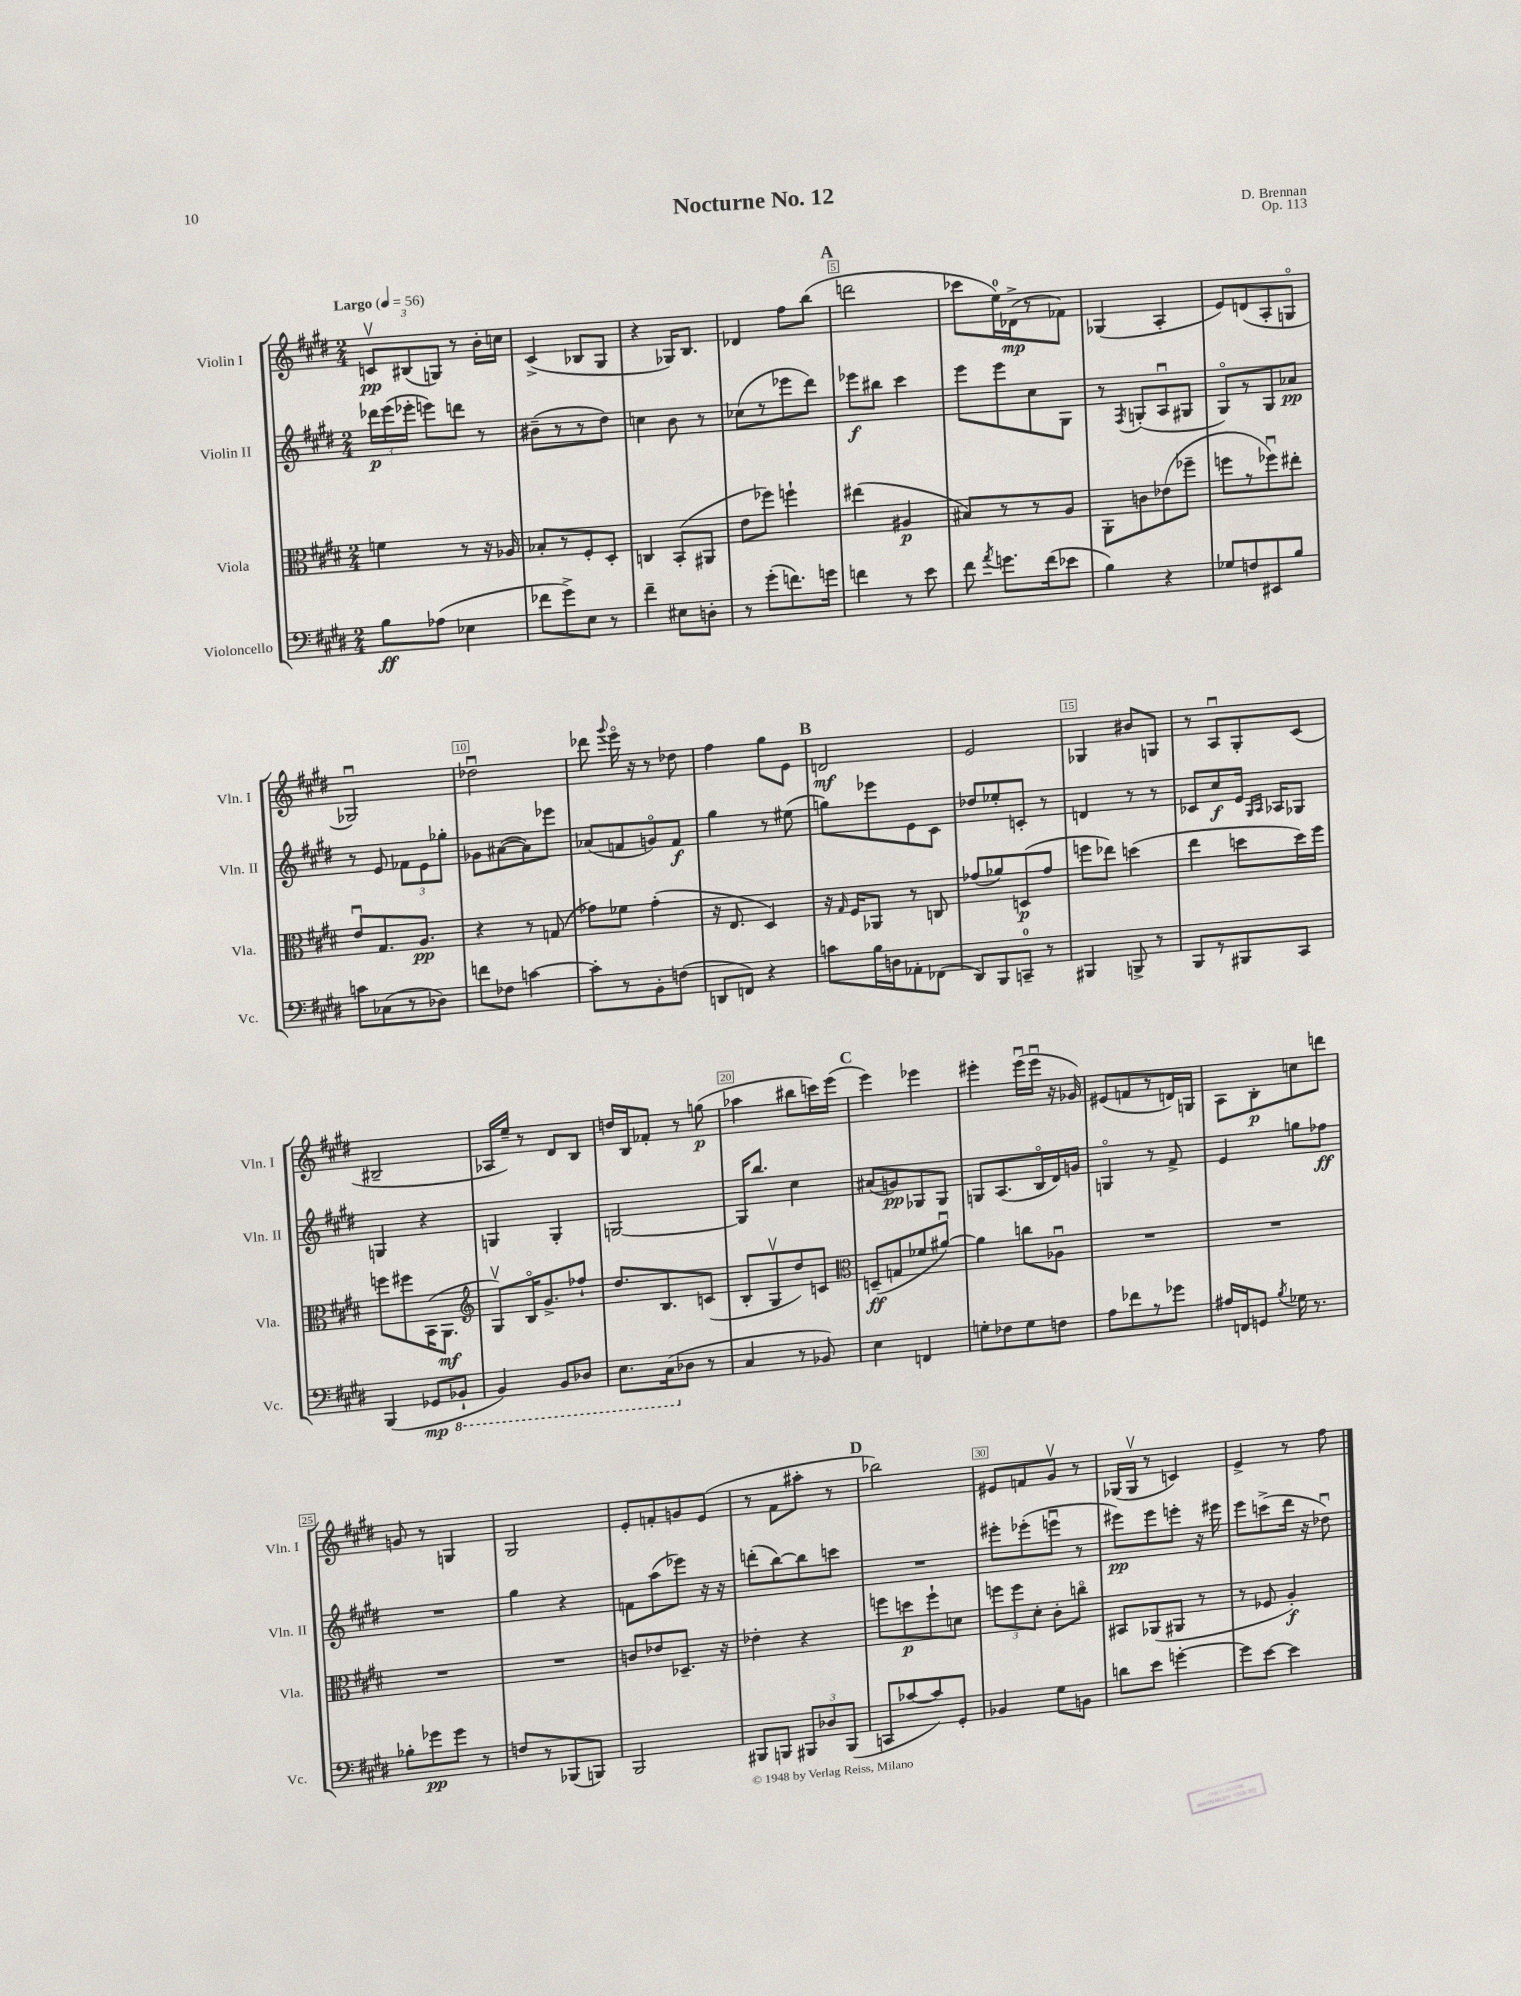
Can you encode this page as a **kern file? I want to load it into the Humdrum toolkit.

**kern	**dynam	**kern	**dynam	**kern	**dynam	**kern	**dynam
*part4	*part4	*part3	*part3	*part2	*part2	*part1	*part1
*staff4	*staff4	*staff3	*staff3	*staff2	*staff2	*staff1	*staff1
*I"Violoncello	*	*I"Viola	*	*I"Violin II	*	*I"Violin I	*
*I'Vc.	*	*I'Vla.	*	*I'Vln. II	*	*I'Vln. I	*
*clefF4	*	*clefC3	*	*clefG2	*	*clefG2	*
*k[f#c#g#d#]	*	*k[f#c#g#d#]	*	*k[f#c#g#d#]	*	*k[f#c#g#d#]	*
*M2/4	*	*M2/4	*	*M2/4	*	*M2/4	*
*MM56	*	*MM56	*	*MM56	*	*MM56	*
=1	=1	=1	=1	=1	=1	=1	=1
!	!	!	!	!	!	!LO:TX:a:B:t=Largo	!
8B\L	ff	4fn\	.	24ddd-X\LL	p	12cnv/L	pp
.	.	.	.	(24eee\	.	.	.
.	.	.	.	24eee-X'\JJ	.	(12B#X/	.
(8A-X\J	.	.	.	8eeen\L)	.	.	.
.	.	.	.	.	.	12Gn/J)	.
4E-X\	.	8r	.	8dddn\J	.	8r	.
.	.	16r	.	8r	.	16b'\LL	.
.	.	16A-X/	.	.	.	16ccn\JJ	.
=2	=2	=2	=2	=2	=2	=2	=2
8f-X\L	.	8B-X'/L	.	(8b#X~\L	.	(4c#^/	.
8g#^\)	.	8r	.	8r	.	.	.
8E\J	.	8F#'/	.	8r	.	8B-X/L	.
8r	.	8D#'/J	.	8dd#\J)	.	8G#/J	.
=3	=3	=3	=3	=3	=3	=3	=3
4f#~\	.	4Cn/	.	4ccn\	.	4r	.
8E#X\L	.	(8BB'/L	.	8b\	.	16G-X/KL)	.
.	.	.	.	.	.	8.B/J	.
8Dn'\J	.	8AA#X/J	.	8r	.	.	.
=4	=4	=4	=4	=4	=4	=4	=4
8r	.	8e\L	.	(8cc-X\L	.	4d-X/	.
(8g#'\L	.	8ff-X\J)	.	8r	.	.	.
8.fn\)	.	4ffn`\	.	8eee-X\	.	8ff#\L	.
.	.	.	.	8ddd#\J)	.	(8bb\J	.
16gn\Jk	.	.	.	.	.	.	.
!!LO:REH:place=s1:t=A
=5	=5	=5	=5	=5	=5	=5	=5
4fn\	.	(4ee#X\	.	8eee-X\L	f	2dddn\	.
.	.	.	.	8bb#X\J	.	.	.
8r	.	4A#X/	p	4ccc#\	.	.	.
8e\	.	.	.	.	.	.	.
=6	=6	=6	=6	=6	=6	=6	=6
8f#\	.	8B#X/L)	.	8eee\L	.	8ccc-X\L	.
8qa/	.	.	.	.	.	.	.
8.gn\L	.	8r	.	8eee\	.	16ee\L)	.
.	.	.	.	.	.	(16d-X^\J	mp
.	.	8r	.	8cc#\	.	8r	.
(16f#\k	.	.	.	.	.	.	.
8e-X\J	.	8A/J	.	8G#\J	.	8f-X\J)	.
=7	=7	=7	=7	=7	=7	=7	=7
4B\)	.	8AA'\L	.	8r	.	(4G-X/	.
.	.	.	.	8qF#/	.	.	.
.	.	8cn\	.	(8Gn'/L	.	.	.
4r	.	(8e-X\	.	8Au/	.	4A'/	.
.	.	8ff-X~\J	.	8G#X/J	.	.	.
=8	=8	=8	=8	=8	=8	=8	=8
8G-X/L	.	8ffn\L	.	8G#/L)	.	8e/L)	.
8Fn/	.	8r	.	8r	.	(8dn/	.
8EE#X/	.	8ff-Xu\)	.	8G#/	.	8A'/	.
8B/J	.	8ee#X'\J	.	8a-X/J	pp	8Gn/J	.
!!LO:LB:g=z
=9	=9	=9	=9	=9	=9	=9	=9
8cn\L	.	8eu/L	.	8r	.	2G-Xu/)	.
(8C-X\	.	8.G#/	.	8e/	.	.	.
8r	.	.	.	12f-X\L	.	.	.
.	.	8.A/J	pp	.	.	.	.
.	.	.	.	12e\	.	.	.
8D-X\J)	.	.	.	.	.	.	.
.	.	.	.	12gg-X'\J	.	.	.
=10	=10	=10	=10	=10	=10	=10	=10
8fn\L	.	4r	.	8g-X\L	.	2dd-Xu\	.
8F-X\J	.	.	.	([8a#X\	.	.	.
[4cn\	.	8r	.	8a#\])	.	.	.
.	.	(8Gn/	.	8eee-X\J	.	.	.
=11	=11	=11	=11	=11	=11	=11	=11
8c'\L]	.	8g-X\L)	.	(8a-X/L	.	8ddd-X\	.
.	.	.	.	.	.	8qqggg#/	.
8r	.	8f-X\J	.	8fn/	.	16eee\	.
.	.	.	.	.	.	16r	.
8BB'\	.	(4g-'\	.	8gn/)	.	8r	.
(8Fn\J	.	.	.	8f/J	f	8dd-X\	.
=12	=12	=12	=12	=12	=12	=12	=12
8DDn/L	.	16r	.	4gg#\	.	4ff#\	.
.	.	8.E/	.	.	.	.	.
8FFn/J)	.	.	.	.	.	.	.
4r	.	4D#/)	.	8r	.	8gg#\L	.
.	.	.	.	(8ee#X\	.	8e\J	.
!!LO:REH:place=s1:t=B
=13	=13	=13	=13	=13	=13	=13	=13
8cn\L	.	16r	.	8ggn\L)	.	2dn/	mf
.	.	16qqG#/	.	.	.	.	.
.	.	16F#/KL	.	.	.	.	.
16B\L	.	8AA-X/J	.	8eee-X\	.	.	.
16Dn\J	.	.	.	.	.	.	.
8AA-X'\	.	8r	.	8e\	.	.	.
(8FF-X\J	.	8Cn/	.	8c#\J	.	.	.
=14	=14	=14	=14	=14	=14	=14	=14
8DD#/L)	.	(8g-X/L	.	8dd-X/L	.	2e/	.
8BBB/	.	8a-X/)	.	8ee-X'/	.	.	.
8CCn~/J	.	(8Dn/	p	8cn'/J	.	.	.
8r	.	8g-/J	.	8r	.	.	.
=15	=15	=15	=15	=15	=15	=15	=15
4BBB#X/	.	8ffn\L	.	4dn/	.	4G-X/	.
.	.	8ee-X\J)	.	.	.	.	.
8BBBn^/	.	(4ddn\	.	8r	.	8b#X/L	.
8r	.	.	.	8r	.	8Gn/J	.
=16	=16	=16	=16	=16	=16	=16	=16
8BBB/L	.	4ee\	.	8c-X/L	.	8r	.
8r	.	.	.	8cc#/	f	8Au/L	.
8BBB#X/	.	8ddn\L	.	16e/Jk	.	8G#'/	.
.	.	.	.	16qqG#/LL	.	.	.
.	.	.	.	16qqA/JJ	.	.	.
.	.	.	.	16A-X/KL	.	.	.
8CC#/J	.	16dd\L)	.	8G-X/J	.	(8c#/J	.
.	.	16ff#\JJ	.	.	.	.	.
!!LO:LB:g=z
=17	=17	=17	=17	=17	=17	=17	=17
(4BBB/	.	8ffn\L	.	4Gn/	.	2B#X~/	.
.	.	8ff#X\	.	.	.	.	.
8GG-X/L	mp	(16BB\K	.	4r	.	.	.
.	.	8.AA\J	mf	.	.	.	.
*8ba	*	*	*	*	*	*	*
8BBB-X`/J	.	.	.	.	.	.	.
=18	=18	=18	=18	=18	=18	=18	=18
*	*	*clefG2	*	*	*	*	*
4BBB/)	.	8G#v/L)	.	4Gn/	.	16A-X/LL	.
.	.	.	.	.	.	16ee~/JJ)	.
.	.	16B/K	.	.	.	8r	.
.	.	8.g#^/	.	.	.	.	.
8BBB/L	.	.	.	4G'/	.	8d#/L	.
8DD-X/J	.	8ff-X`/J	.	.	.	8B/J	.
=19	=19	=19	=19	=19	=19	=19	=19
8.EE\L	.	8.dd#/L	.	[2Gn/	.	16ddn/LL	.
.	.	.	.	.	.	16B/J	.
.	.	.	.	.	.	8f-X'/J	.
(16CC#\k	.	8.B/	.	.	.	.	.
*X8ba	*	*	*	*	*	*	*
8D-X\J	.	.	.	.	.	8r	.
8r	.	(8cn/J	.	.	.	(8ggn\	p
=20	=20	=20	=20	=20	=20	=20	=20
4C#/	.	8B'/L	.	16G/KL]	.	4aa-X\	.
.	.	.	.	8.bb/J	.	.	.
.	.	8G#v/	.	.	.	.	.
8r	.	8dd#/)	.	4cc#\	.	8bb#X\L	.
8BB-X/)	.	8cn/J	.	.	.	16cccn\L)	.
.	.	.	.	.	.	(16eee\JJ	.
!!LO:REH:place=s1:t=C
=21	=21	=21	=21	=21	=21	=21	=21
*	*	*clefC3	*	*	*	*	*
4E\	.	(8Dn~/L	ff	(8a#X/L	.	4eee\)	.
.	.	8Gn/	.	8gn/)	pp	.	.
4FFn/	.	8f-X/	.	8G-X/	.	4eee-X\	.
.	.	[8a#Xu/J)	.	8G-/J	.	.	.
=22	=22	=22	=22	=22	=22	=22	=22
8Gn'\L	.	4a#\]	.	8Gn/L	.	4eee#X'\	.
8F-X\	.	.	.	(8.A/	.	.	.
8G\	.	8ccn\L	.	.	.	(16eee#u\LL	.
.	.	.	.	16B/L	.	16eee#u\JJ	.
8Fn\J	.	8A-Xu\J	.	16d#/)	.	16r	.
.	.	.	.	16gn/JJ	.	16g-X/)	.
=23	=23	=23	=23	=23	=23	=23	=23
8A\L	.	2r	.	4Gn/	.	(8e#X/L	.
8f-X\	.	.	.	.	.	8fn/	.
8r	.	.	.	8r	.	8r	.
8g-X\J	.	.	.	8f#^/	.	16dn/L)	.
.	.	.	.	.	.	16Gn/JJ	.
=24	=24	=24	=24	=24	=24	=24	=24
16A#X/LL	.	2r	.	4e/	.	8A\L	.
16FFn/J	.	.	.	.	.	.	.
8GGn/J	.	.	.	.	.	8B'\	p
8qB/	.	.	.	.	.	.	.
16G-X\	.	.	.	8ggn\L	.	8ccn\	.
8.r	.	.	.	.	.	.	.
.	.	.	.	8ff-X\J	ff	8dddn\J	.
!!LO:LB:g=z
=25	=25	=25	=25	=25	=25	=25	=25
8B-X'\L	.	2r	.	2r	.	8gn/	.
8g-X\	pp	.	.	.	.	8r	.
8g-\J	.	.	.	.	.	4Gn/	.
8r	.	.	.	.	.	.	.
=26	=26	=26	=26	=26	=26	=26	=26
8Fn/L	.	2r	.	4gg#\	.	2G#/	.
8r	.	.	.	.	.	.	.
(8BBB-X/	.	.	.	4r	.	.	.
8BBBn/J)	.	.	.	.	.	.	.
=27	=27	=27	=27	=27	=27	=27	=27
2BBB/	.	8cn/L	.	8fn\L	.	8e'/L	.
.	.	8e-X/	.	(8aa\	.	8fn'/	.
.	.	8.D-X~/J	.	8eee-X\J)	.	8gn/	.
.	.	.	.	16r	.	(8e/J	.
.	.	16r	.	16r	.	.	.
=28	=28	=28	=28	=28	=28	=28	=28
8BBB#X/L	.	4e-X'\	.	(8dddn'\L	.	8r	.
8BBBn/J	.	.	.	[8bb\)	.	8f#\L	.
12BBB#X/L	.	4r	.	8bb\]	.	8aa#X'\J	.
12D-X/	.	.	.	.	.	.	.
.	.	.	.	8cccn\J	.	8r	.
(12BBB#/J	.	.	.	.	.	.	.
!!LO:REH:place=s1:t=D
=29	=29	=29	=29	=29	=29	=29	=29
8CCn/L	.	8ffn\L	.	2r	.	2bb-X\)	.
[8c-X/	.	8ddn\	p	.	.	.	.
8c-/])	.	8ff`\	.	.	.	.	.
8GG#'/J	.	8dn\J	.	.	.	.	.
=30	=30	=30	=30	=30	=30	=30	=30
4BB-X/	.	12ffn\L	.	8eee#X'\L	.	8e#X/L	.
.	.	12ff\	.	.	.	.	.
.	.	.	.	(8eee-X'\	.	8fn/	.
.	.	12d#'\J	.	.	.	.	.
8G#\L	.	8c#'\L	.	8eeenu\J	.	8g#v/J	.
8BBn\J	.	8ccn\J	.	8r	.	8r	.
=31	=31	=31	=31	=31	=31	=31	=31
8dn\L	.	8BB#X/L	.	8eee#X\L)	pp	(16G-X/LL	.
.	.	.	.	.	.	16G-v/JJ	.
8e\J	.	(8AA-X/	.	8eee#\	.	8r	.
[4gn'\	.	8AA#X/J	.	8eeen'\J	.	4cn/)	.
.	.	8r	.	16r	.	.	.
.	.	.	.	16eee#X\	.	.	.
=32	=32	=32	=32	=32	=32	=32	=32
8g\L]	.	8r	.	8eee\L	.	4e^/	.
[8e\J	.	8F-X/	.	(8cccn^\	.	.	.
4e\]	.	4A'/)	f	16ddd#\Jk	.	8r	.
.	.	.	.	16r	.	.	.
.	.	.	.	8dd-Xu\)	.	8ff#\	.
==	==	==	==	==	==	==	==
*-	*-	*-	*-	*-	*-	*-	*-
